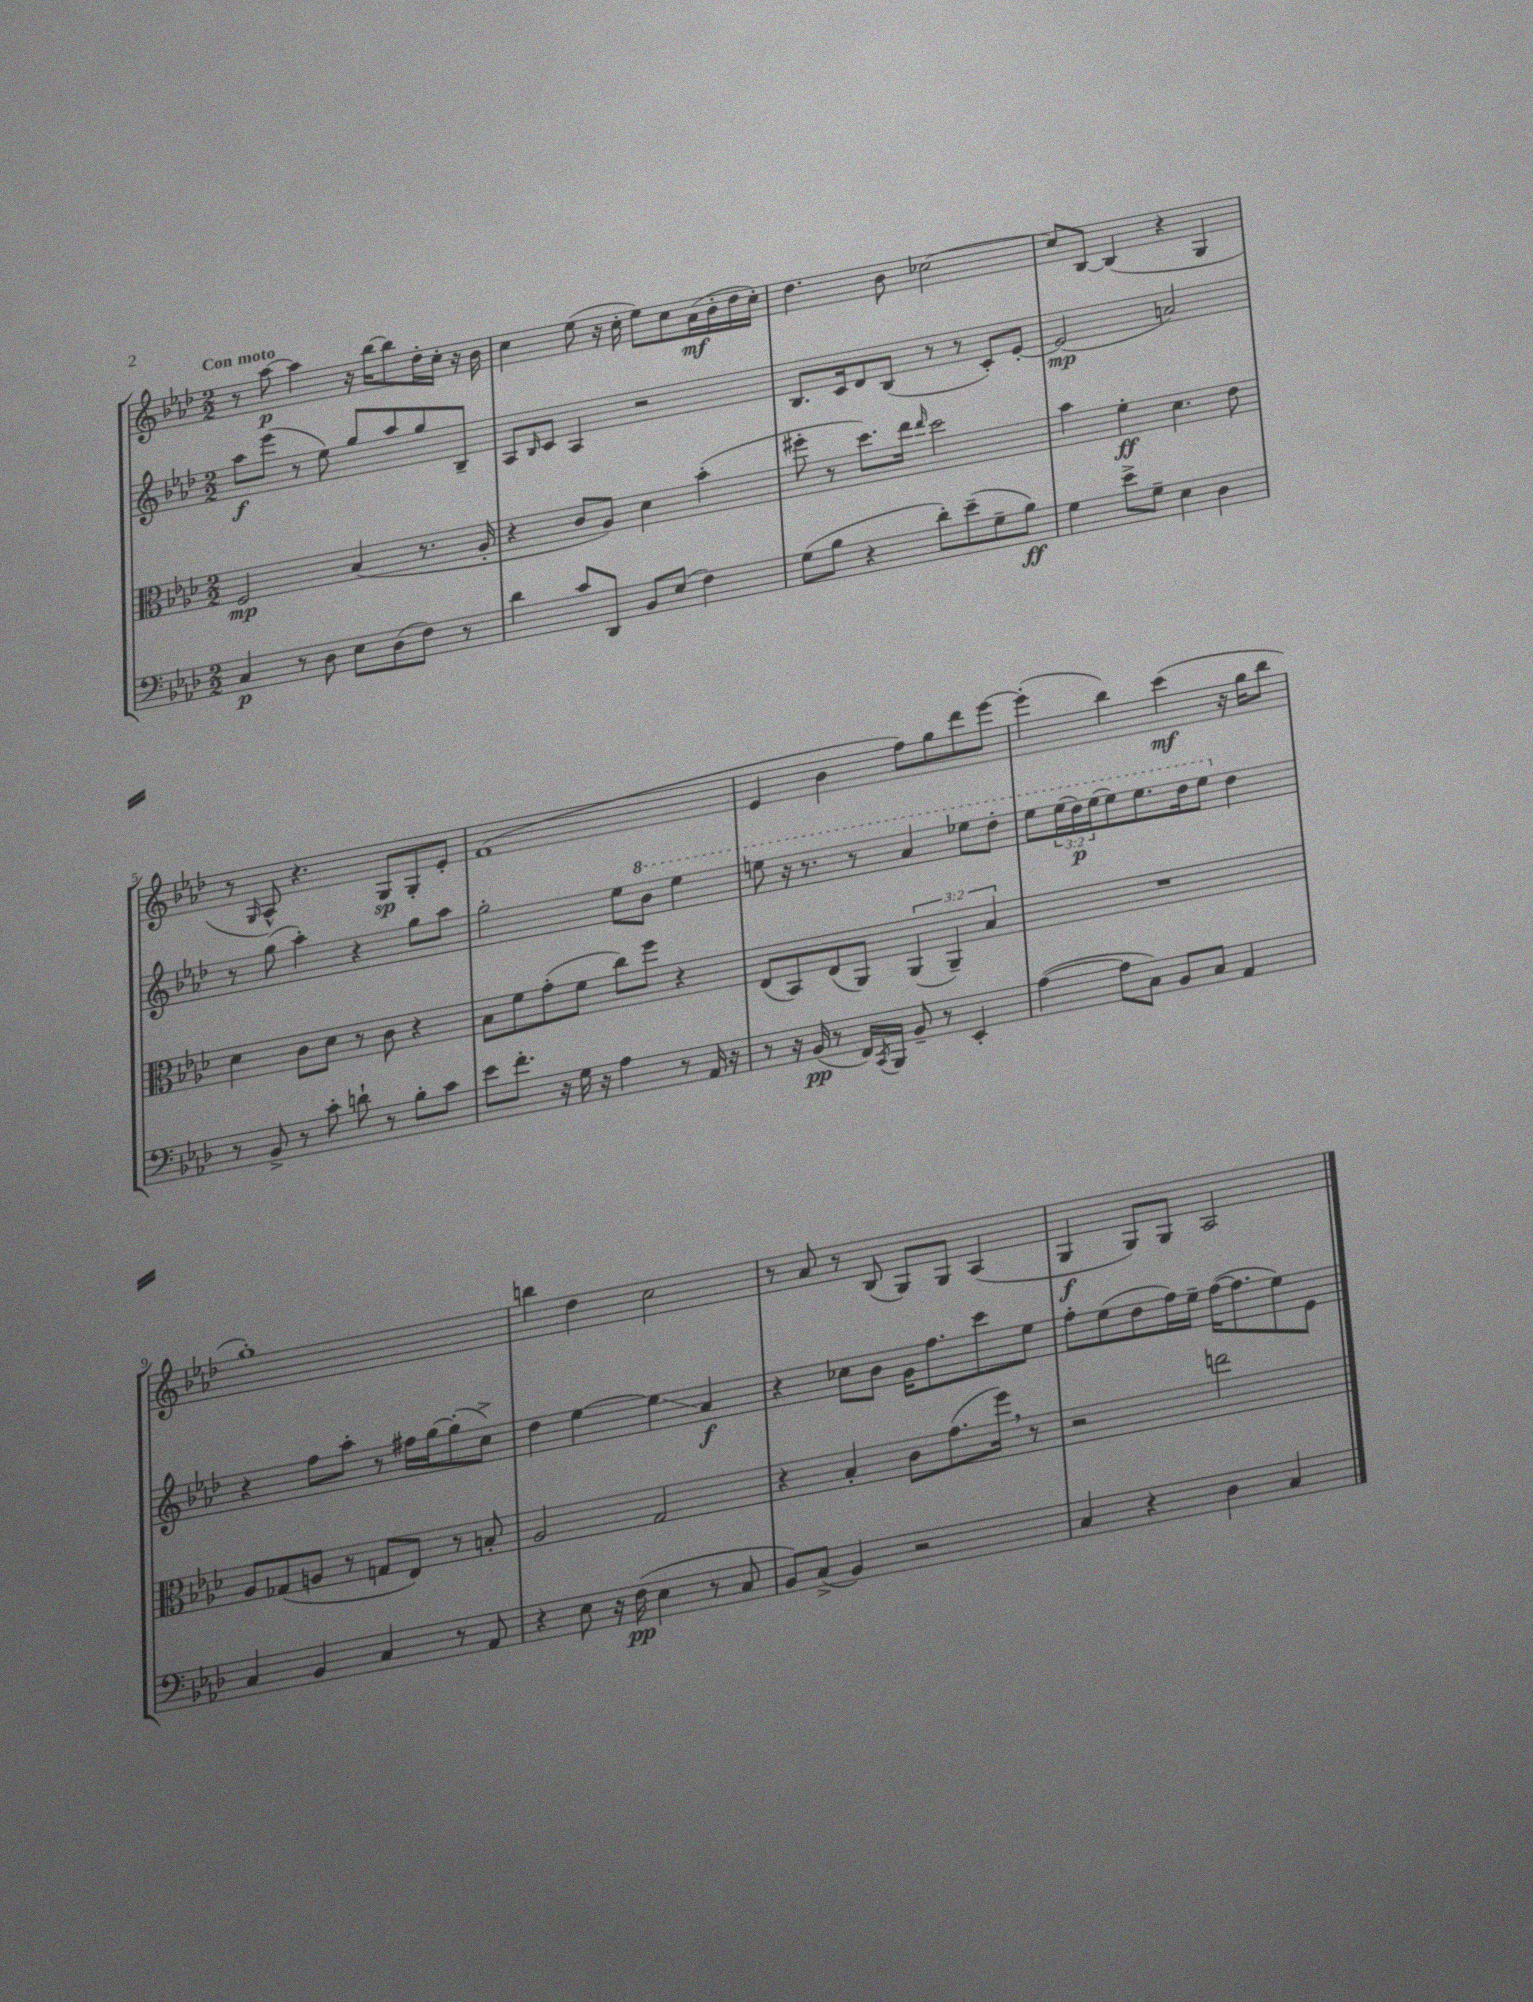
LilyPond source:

<<
\new StaffGroup <<
\new Staff = "s0" {
    \clef treble \key aes \major \numericTimeSignature \time 2/2 \tempo "Con moto"
    r8 aes''8~\p aes''4 r16 bes''16~ bes''8 des''16-. c''16-. r16 bes'16 |
    c''4 ees''8( r16 c''16-. ees''8) c''8 aes'16\mf( bes'16-. des''16 c''16-.) |
    des''4. bes'8 ces''2~ |
    ces''8 bes8~ bes4( r4 g4 |
    r8 \grace { g16 } aes8-^) r4. g8\sp g8-. ees'8-. |
    f'1( |
    ees'4 bes'4 f''8) g''8 des'''8 ees'''8~ |
    ees'''4-.( bes''4) c'''4\mf( r16 g''16 bes''8 |
    g''1-.) |
    b''4 des''4 c''2 |
    r8 aes'8 r8 bes8( g8) g8 aes4( |
    g4\f g8) g8 aes2 \bar "|." |
}
\new Staff = "s1" {
    \clef treble \key aes \major \numericTimeSignature \time 2/2 \override Staff.TupletNumber.text = #tuplet-number::calc-fraction-text
    aes''8\f ees'''8( r8 ees''8) g''8 aes''8 g''8 bes8-- |
    aes8 \grace { bes16 } c'8 aes4 r2 |
    bes8. c'16 des'8 bes8( r8 r8 c'8-.) ees'8~-. |
    ees'2\mp( a'2) |
    r8 g''8( aes''4-.) r4 g''8 aes''8 |
    g''2-. ees''8 \ottava #1 bes''8 ees'''4 |
    e'''8 r16 r8. r8 aes''4 ees'''8 des'''8-. |
    ees'''8 \tuplet 3/2 { ees'''16( des'''16\p) ees'''16( } ees'''8) ees'''8. des'''16 ees'''8 \ottava #0 des''4 |
    r4 f''8 aes''8-. r8 fis''16 g''16~ g''8-.( c''8->) |
    des''4 ees''4~ ees''4\glissando aes'4\f |
    r4 ces''8 bes'8 g'16 f''8. c'''8 ees''8 |
    f''8-. ees''8( des''8 f''16) ees''16-- f''16~( f''8. ees''8) ees'8 \bar "|." |
}
\new Staff = "s2" {
    \clef alto \key aes \major \numericTimeSignature \time 2/2 \override Staff.TupletNumber.text = #tuplet-number::calc-fraction-text
    f2\mp bes4( r8. aes16-. |
    r4 c'8 aes8) des'4 bes'4-.( |
    fis''8-. r8 des''8.) ees''16 \grace { ees''16 } des''2 |
    bes'4 f'4-.\ff des'4. ees'8 |
    des'4 c'8 des'8 r8 c'8 r4 |
    bes8 f'8 g'8-.( f'8 c''8) f''8 r4 |
    ees8( bes,8) ees8( aes,8) \tuplet 3/2 { aes,4( aes,4--) bes4 } |
    R1 |
    aes8 ges8( a8 r8 g8 ees8) r8 b8-. |
    aes2 g2 |
    r4 bes4-. c'8 g'8.( f''16) \breathe r8 |
    r2 e''2 \bar "|." |
}
\new Staff = "s3" {
    \clef bass \key aes \major \numericTimeSignature \time 2/2
    c4\p r8 des8 ees8 des8( f8) r8 |
    des'4 c'8 des,8 bes,8 ees8( f4) |
    g8( bes8 r4 des'8-.) ees'8--( g8-- bes8\ff) |
    g4 ees'8-> g8-- ees4 des4 |
    r8 bes,8-> r8 c'8-. d'8-! r8 bes8-. c'8 |
    ees'8 f'8.-. r16 g16 r16 aes4 r8 aes,16 r16 |
    r8 r16 bes,16\pp( r8 f,16) \acciaccatura { c,8 } bes,,16 bes,8-- r8 ees,4-. |
    aes4~( aes8 c8) bes,8 c8 aes,4 |
    c4 bes,4 c4 r8 aes,8 |
    r4 ees8 r16 f16\pp( ees4 r8 c8 |
    bes,8) c8->( bes,4) r2 |
    c4 r4 des4 c4 \bar "|." |
}
>>
>>
